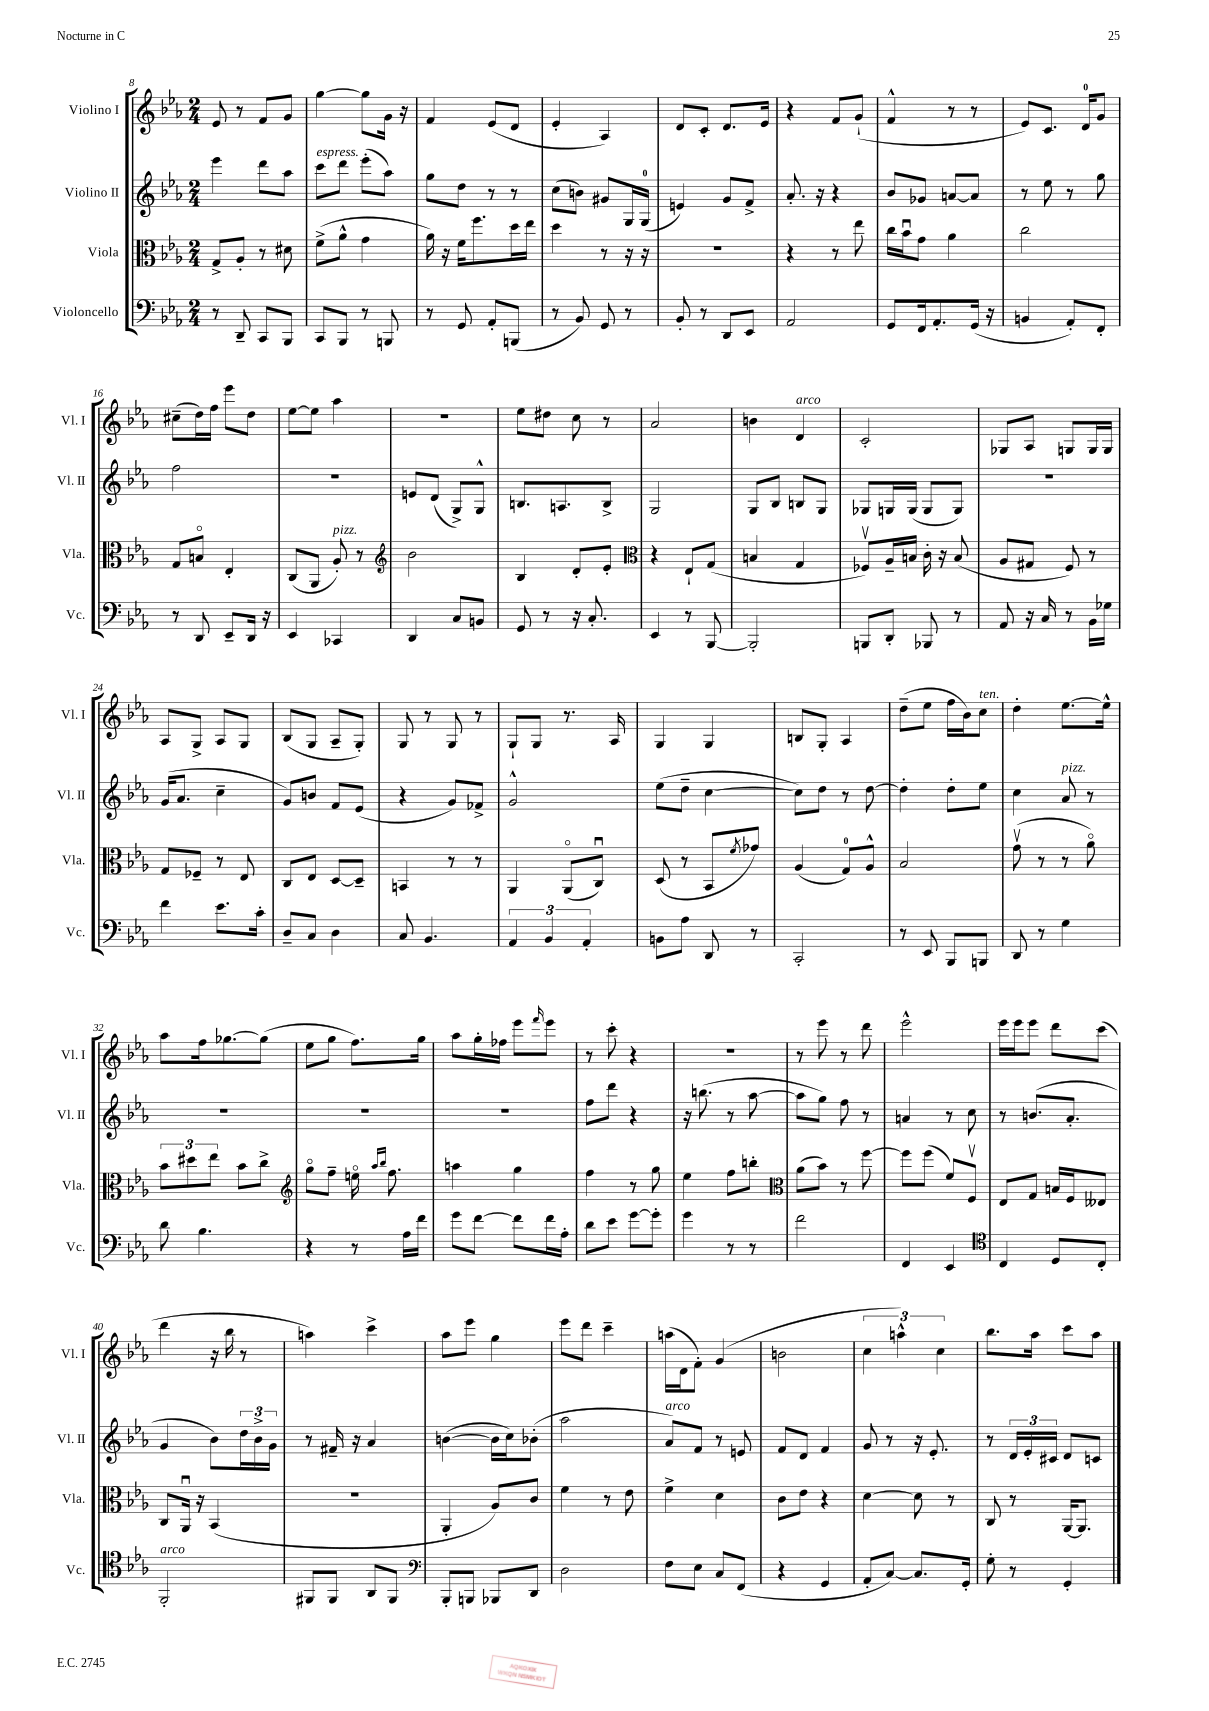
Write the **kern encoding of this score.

**kern	**kern	**kern	**kern
*staff4	*staff3	*staff2	*staff1
*clefF4	*clefC3	*clefG2	*clefG2
*k[b-e-a-]	*k[b-e-a-]	*k[b-e-a-]	*k[b-e-a-]
*M2/4	*M2/4	*M2/4	*M2/4
8r	8G^	4eee-	8e-
8DD~	8A-'	.	8r
8CC	8r	8ddd	8f
8BBB-	8d#	8aa-	8g
=	=	=	=
8CC	(8f^	8ccc	[4gg
8BBB-	8a-^^	8ddd	.
8r	4g	(8eee-'	8gg]
8BBB	.	8aa-)	16g
.	.	.	16r
=	=	=	=
8r	16a-)	8gg	4f
.	16r	.	.
8GG	16f	8dd	.
.	8.ff	.	.
8AA-'	.	8r	(8e-
(8BBB	16dd	8r	8d
.	16ee-	.	.
=	=	=	=
8r	4dd	(8cc	4e-'
8BB-)	.	8b)	.
8GG	8r	8g#	4A-)
8r	16r	16G	.
.	16r	(16G	.
=	=	=	=
8BB-'	2r	4e)	8d
8r	.	.	8c'
8DD	.	8g	8.d
8EE-	.	8f^	.
.	.	.	16e-
=	=	=	=
2AA-	4r	8.a-'	4r
.	.	16r	.
.	8r	4r	8f
.	8ee-	.	(8g`
=	=	=	=
8GG	16cc	8b-	4f^^
.	16b-u	.	.
16FF	8g	8g-	.
8.AA-'	.	.	.
.	4a-	[8a	8r
(16GG	.	8a]	8r
16r	.	.	.
=	=	=	=
4BB	2cc	8r	8e-)
.	.	8ee-	8.c
8AA-')	.	8r	.
.	.	.	16d
8FF'	.	8gg	8g
=	=	=	=
8r	8G	2ff	(8cc#~
8DD	8Bo	.	16dd)
.	.	.	16ff
8EE-~	4E-'	.	8eee-
16DD	.	.	8dd
16r	.	.	.
=	=	=	=
4EE-	(8C	2r	[8ee-
.	8AA-	.	8ee-]
4CC-	8A-')	.	4aa-
.	8r	.	.
=	=	=	=
*	*clefG2	*	*
4DD	2b-	8e	2r
.	.	(8d	.
8C	.	8G^)	.
8BB	.	8G^^	.
=	=	=	=
8GG	4B-	8.B	8ee-
8r	.	.	8dd#
.	.	8.A	.
16r	8d'	.	8cc
8.C'	.	.	.
.	8e-'	8B^	8r
=	=	=	=
*	*clefC3	*	*
4EE-	4r	2G	2a-
8r	8E-`	.	.
[8BBB-	(8G	.	.
=	=	=	=
2BBB-']	4B	8G	4b
.	.	8B-	.
.	4G	8B	4d
.	.	8G	.
=	=	=	=
8BBB	8F-v)	8G-	2c'
8DD'	16A-~	16G	.
.	16B	(16G	.
8BBB-	16c'	8G	.
.	16r	.	.
8r	(8B	8G)	.
=	=	=	=
8AA-	8A-	2r	8G-
16r	8G#	.	8A-
16C	.	.	.
8r	8F)	.	8G
16BB-	8r	.	16G
16G-	.	.	16G
=	=	=	=
4f	8G	(16g	8A-
.	.	8.a-	.
.	8F-~	.	8G^
8.e-	8r	4cc~	8A-
.	8E-	.	8G
16c'	.	.	.
=	=	=	=
8D~	8C	8g)	(8B-
8C	8E-	8b	8G
4D	[8D	8f	8A-~
.	8D~]	(8e-	8G')
=	=	=	=
8C	4BB	4r	8G
4.BB-	.	.	8r
.	8r	8g)	8G
.	8r	8f-^	8r
=	=	=	=
6AA-	4AA-	2g^^	8G`
.	.	.	8G
6BB-	.	.	.
.	(8AA-o	.	8.r
6AA-'	.	.	.
.	8Cu)	.	.
.	.	.	16A-
=	=	=	=
8BB	(8D	(8ee-	4G
8A-	8r	8dd~	.
8DD	8BB-	[4cc	4G
.	8qf	.	.
8r	8g-)	.	.
=	=	=	=
2CC'	(4A-	8cc])	8B
.	.	8dd	8G'
.	8G)	8r	4A-
.	8A-^^	[8dd	.
=	=	=	=
8r	2B-	4dd']	(8dd~
8EE-	.	.	8ee-
8BBB-	.	8dd'	16ff
.	.	.	16b-)
8BBB	.	8ee-	8cc
=	=	=	=
8DD	(8gv	4cc	4dd'
8r	8r	.	.
4G	8r	8a-	[8.ee-
.	8a-o)	8r	.
.	.	.	16ee-^^]
=	=	=	=
8d	12b-	2r	8aa-
.	12dd#	.	.
4.B-	.	.	16ff
.	12ee-	.	.
.	.	.	[8.gg-
.	8b-	.	.
.	8cc^	.	(8gg-]
=	=	=	=
*	*clefG2	*	*
4r	8ggo	2r	8ee-
.	8ff~	.	8gg
8r	16eeo	.	8.ff)
.	16qqaa-	.	.
.	16qqbb-	.	.
.	8.ff	.	.
16A-	.	.	.
16f	.	.	16gg
=	=	=	=
8g	4aa	2r	8aa-
[8f	.	.	16gg'
.	.	.	16ff-
8f]	4gg	.	8eee-
.	.	.	16qqfff
16f	.	.	8eee-
16A-'	.	.	.
=	=	=	=
8d	4ff	8ff	8r
8e-	.	8ddd	8ccc'
[8g	8r	4r	4r
8g']	8gg	.	.
=	=	=	=
4g	4ee-	16r	2r
.	.	(8.bb	.
8r	8ff	8r	.
8r	8bb'	[8aa-	.
=	=	=	=
*	*clefC3	*	*
2f	(8a-	8aa-]	8r
.	8b-)	8gg)	8eee-
.	8r	8ff	8r
.	[8ff	8r	8ddd
=	=	=	=
4FF	8ff]	4a	2eee-^^
.	(8ff	.	.
4EE-	8f)	8r	.
.	8Fv	8cc	.
=	=	=	=
*clefC4	*	*	*
4C	8E-	8r	16eee-
.	.	.	16eee-
.	8G	(8.b	8eee-
8D	16B	.	8ddd
.	16F	8.a-'	.
8C'	8E--	.	(8ccc
=	=	=	=
2FF'	8C	4g	4ddd
.	16AA-u	.	.
.	16r	.	.
.	(4BB-	8b-)	16r
.	.	.	16bb-
.	.	24dd	8r
.	.	24b-^	.
.	.	24g	.
=	=	=	=
8FF#	2r	8r	4aa)
8FF#	.	16f#~	.
.	.	16r	.
8AA-	.	4a-	4ccc^
8FF#	.	.	.
=	=	=	=
*clefF4	*	*	*
8BBB-'	4AA-'	([4b	8aa-
8BBB	.	.	8eee-
8BBB-	8A-)	16b]	4gg
.	.	16cc)	.
8DD	8c	(8b-'	.
=	=	=	=
2D	4f	2aa-	8eee-
.	.	.	8ddd
.	8r	.	4ccc~
.	8e-	.	.
=	=	=	=
8F	4f^	8a-)	(16aa
.	.	.	16d
8E-	.	8f	8f')
8C	4d	8r	(4g
(8FF	.	8e	.
=	=	=	=
4r	8c	8f	2b
.	8e-	8d	.
4GG	4r	4f	.
=	=	=	=
8AA-'	[4d	8g	6cc
[8C)	.	8r	.
.	.	.	6aa^^)
8.C]	8d]	16r	.
.	.	8.e-'	.
.	.	.	6cc
.	8r	.	.
16GG'	.	.	.
=	=	=	=
8G'	8C	8r	8.bb-
8r	8r	24d	.
.	.	24e-'	.
.	.	.	16aa-
.	.	24c#	.
4GG'	[16AA-	8d	8ccc
.	8.AA-]	.	.
.	.	8c	8aa-
==	==	==	==
*-	*-	*-	*-
